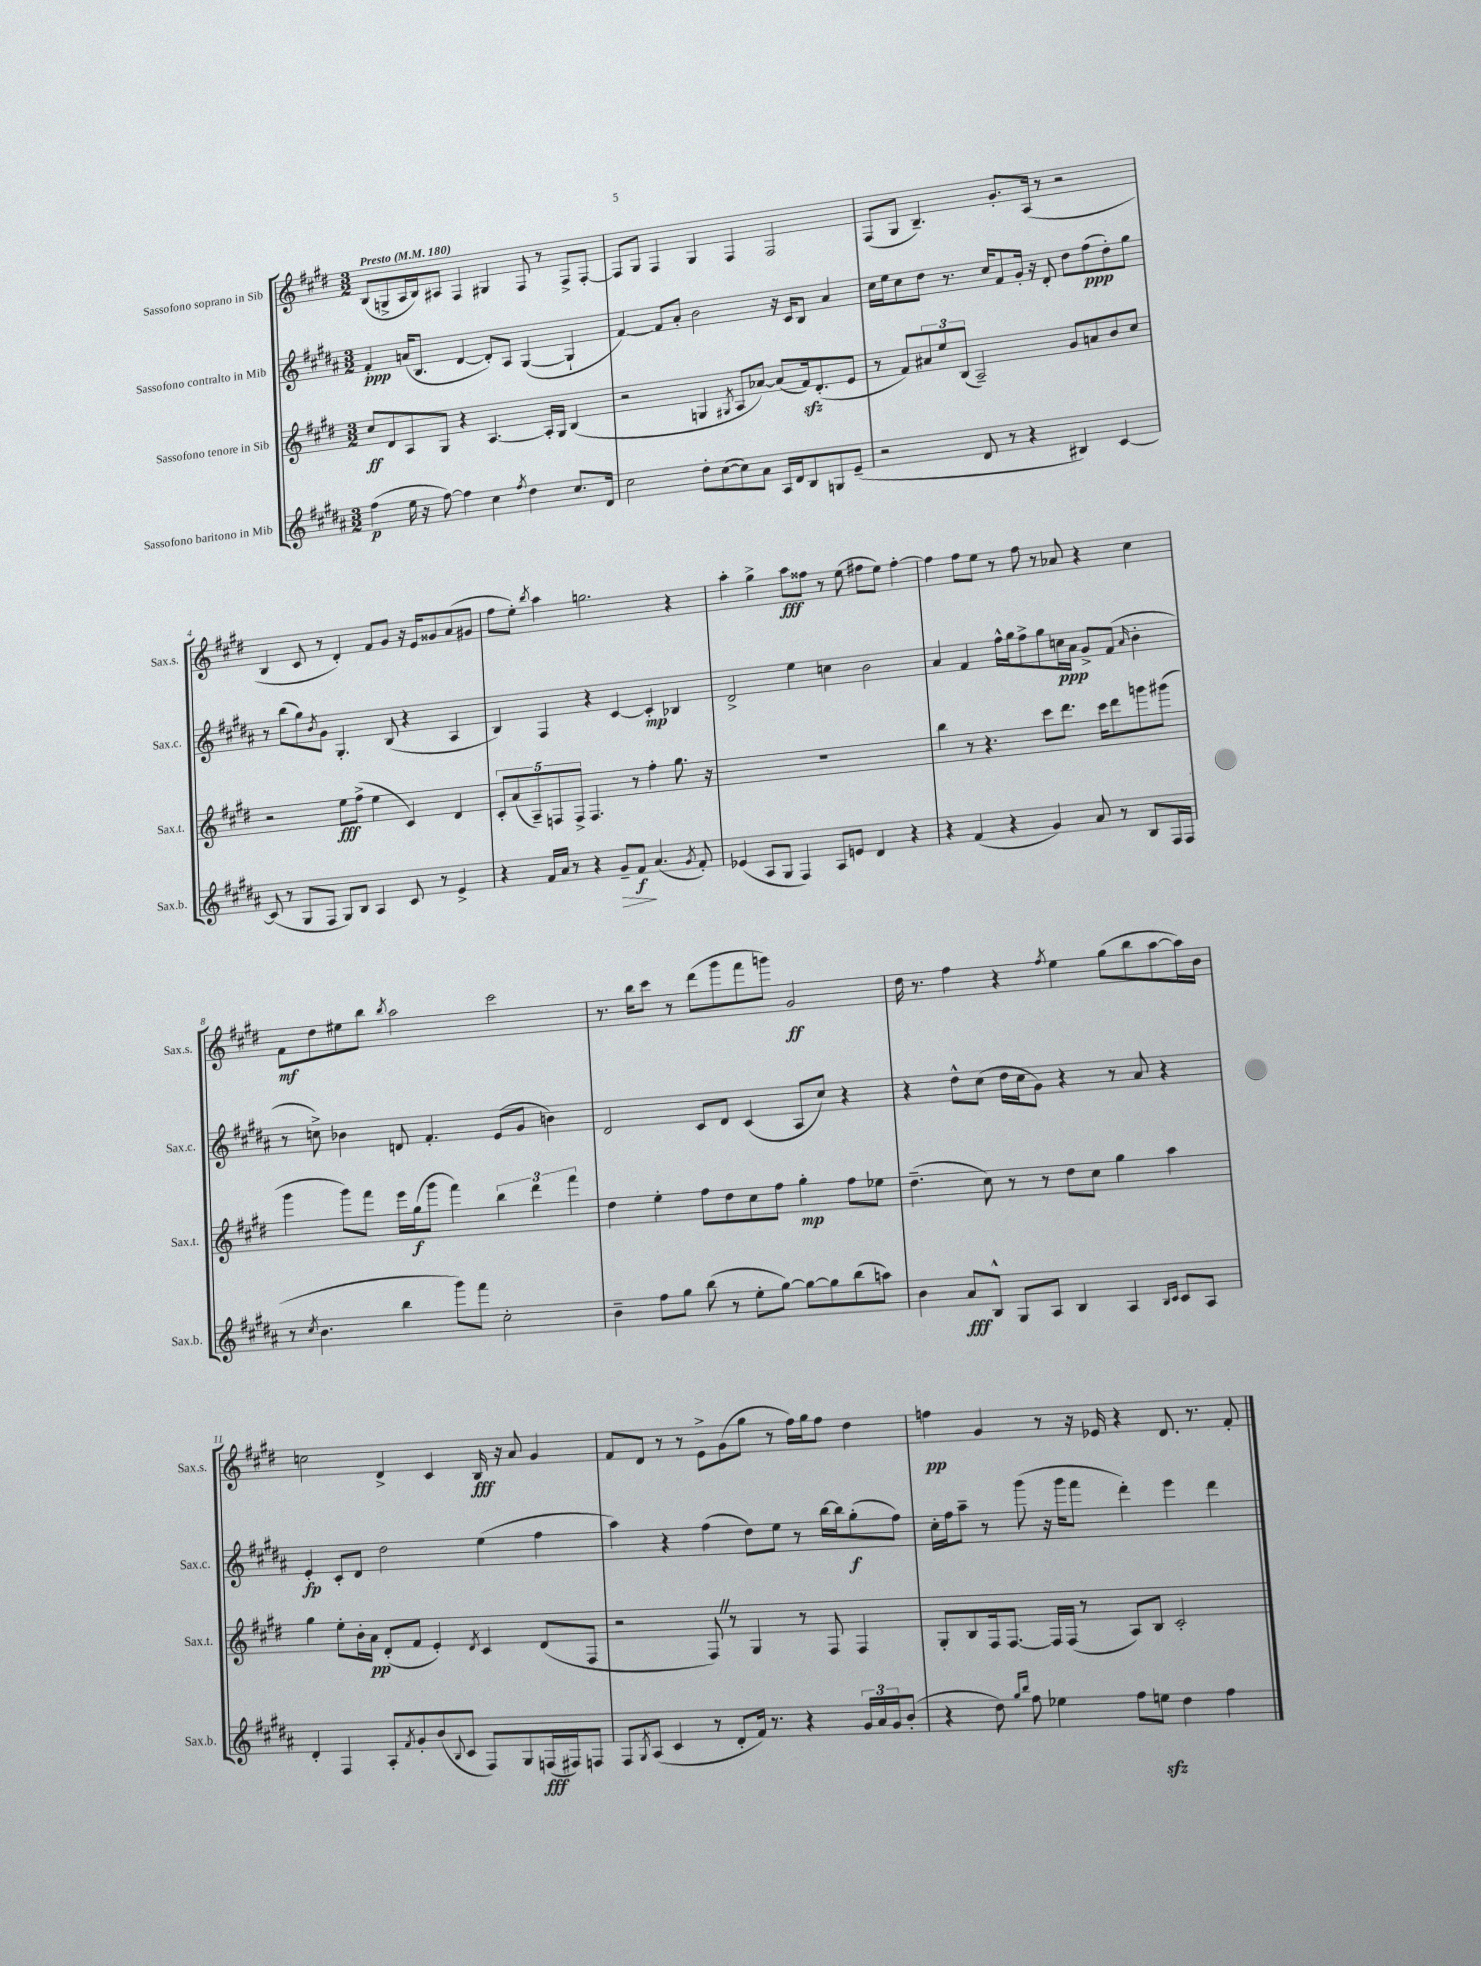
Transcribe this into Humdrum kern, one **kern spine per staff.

**kern	**dynam	**kern	**dynam	**kern	**dynam	**kern	**dynam
*part4	*part4	*part3	*part3	*part2	*part2	*part1	*part1
*staff4	*staff4	*staff3	*staff3	*staff2	*staff2	*staff1	*staff1
*I"Sassofono baritono in Mib	*	*I"Sassofono tenore in Sib	*	*I"Sassofono contralto in Mib	*	*I"Sassofono soprano in Sib	*
*I'Sax.b.	*	*I'Sax.t.	*	*I'Sax.c.	*	*I'Sax.s.	*
*clefG2	*	*clefG2	*	*clefG2	*	*clefG2	*
*k[f#c#g#d#a#]	*	*k[f#c#g#d#]	*	*k[f#c#g#d#a#]	*	*k[f#c#g#d#]	*
*M3/2	*	*M3/2	*	*M3/2	*	*M3/2	*
*MM180	*	*MM180	*	*MM180	*	*MM180	*
=1	=1	=1	=1	=1	=1	=1	=1
!	!	!	!	!	!	!LO:TX:a:B:t=Presto	!
(4ff#\	p	8cc#/L	ff	4f#'/	ppp	(8B/L	.
.	.	8d#/	.	.	.	8Gn^/	.
16ee\	.	8A/	.	(16an/KL	.	16A/L	.
16r	.	.	.	8.B/J	.	16B/J)	.
[8ff#\)	.	8G#/J	.	.	.	8A#X/J	.
4ff#\]	.	4r	.	[4d#/	.	4F#/	.
4cc#\	.	[4.A/	.	8d#'/L])	.	4G#X/	.
.	.	.	.	8A#/J	.	.	.
8qff#/	.	.	.	.	.	.	.
4dd#\	.	.	.	([4G#/	.	8F#/	.
.	.	16A'/LL]	.	.	.	8r	.
.	.	16G#/JJ	.	.	.	.	.
8.cc#/L	.	(4B/	.	4G#`/]	.	8F#^/L	.
.	.	.	.	.	.	[8F#'/J	.
16d#/Jk	.	.	.	.	.	.	.
=2	=2	=2	=2	=2	=2	=2	=2
2cc#\	.	2r	.	[4f#/)	.	8F#/L]	.
.	.	.	.	.	.	8G#/J	.
.	.	.	.	8f#/L]	.	4F#/	.
.	.	.	.	8a#'/J	.	.	.
8dd#'\L	.	4Gn/	.	2b\	.	4G#/	.
([8cc#\	.	.	.	.	.	.	.
.	.	8qG#X/	.	.	.	.	.
8cc#\])	.	8A/L	.	.	.	4F#/	.
8a#\J	.	[8a-X/J)	.	.	.	.	.
16A#/LL	.	(8a-/L]	.	16r	.	2F#/	.
16d#/J	.	.	.	16c#/KL	.	.	.
8B/	.	16f#zz/k)	.	8B/J	.	.	.
.	.	(8.d#'/	.	.	.	.	.
8Gn/	.	.	.	4a#/	.	.	.
(8e~/J	.	8e/J	.	.	.	.	.
=3	=3	=3	=3	=3	=3	=3	=3
2r	.	8r	.	16cc#\LL	.	(8F#/L	.
.	.	.	.	16ee\J	.	.	.
.	.	8f#/L)	.	8cc#\	.	8G#/J	.
.	.	12a#X/	.	8dd#\J	.	4.B~/)	.
.	.	12ee/	.	.	.	.	.
.	.	.	.	8.r	.	.	.
.	.	(12B/J	.	.	.	.	.
8d#/	.	2A~/)	.	.	.	.	.
.	.	.	.	16cc#/KL	.	.	.
8r	.	.	.	8f#/	.	8.g#'/L	.
4r	.	.	.	16g#'/Jk	.	.	.
.	.	.	.	16r	.	(16A/Jk	.
.	.	.	.	8d#'/	.	8r	.
4B#X/)	.	8g#/L	.	8dd#\L	.	2r	.
.	.	8an/	.	(8ff#\	ppp	.	.
[4c#/	.	8b/	.	8dd#'\)	.	.	.
.	.	8cc#/J	.	8gg#\J	.	.	.
!!LO:LB:g=z
=4	=4	=4	=4	=4	=4	=4	=4
(8c#/]	.	2r	.	8r	.	4B/	.
8r	.	.	.	(8bb\L	.	.	.
8G#/L	.	.	.	8gg#\)	.	8c#/	.
.	.	.	.	8qb/	.	.	.
8F#/J	.	.	.	8g#\J	.	8r	.
8G#/L)	.	8ee\L	fff	4.G#'/	.	4d#'/)	.
8B/J	.	(8ff#^\J	.	.	.	.	.
4A#/	.	4ee\	.	.	.	8f#/L	.
.	.	.	.	(8B/	.	8g#/J	.
8c#/	.	4c#/)	.	4r	.	16r	.
.	.	.	.	.	.	16e/KL	.
8r	.	.	.	.	.	8g##X/	.
4e^/	.	4d#/	.	4A#/	.	(8a/	.
.	.	.	.	.	.	8g#X/J	.
=5	=5	=5	=5	=5	=5	=5	=5
4r	.	10c#'/L	.	4B/)	.	8ff#\L	.
.	.	(10a/	.	.	.	.	.
.	.	.	.	.	.	8ee'\J)	.
.	.	10A~/)	.	.	.	.	.
.	.	.	.	.	.	8qbb/	.
16f#/LL	.	.	.	4F#/	.	4aa\	.
.	.	10Fn/	.	.	.	.	.
16a#/JJ	.	.	.	.	.	.	.
8r	.	.	.	.	.	.	.
.	.	10F^/J	.	.	.	.	.
4r	.	4.F/	.	4r	.	2.ggn\	.
!	!LO:HP:b	!	!	!	!	!	!
8g#~/L	>	.	.	[4c#/	.	.	.
8f#/J	f	8r	.	.	.	.	.
(4.a#/	]	4ff#'\	.	4c#'/]	mp	.	.
.	.	8.gg#\	.	4B-X/	.	4r	.
8qg#/	.	.	.	.	.	.	.
8f#'/)	.	.	.	.	.	.	.
.	.	16r	.	.	.	.	.
=6	=6	=6	=6	=6	=6	=6	=6
(4e-X/	.	1.r	.	2d#^/	.	4aa'\	.
8A#/L	.	.	.	.	.	4gg#^\	.
8G#/J	.	.	.	.	.	.	.
4F#/)	.	.	.	4ee\	.	8aa\L	fff
.	.	.	.	.	.	8ff##X\J	.
8A#/L	.	.	.	4ccn\	.	8r	.
8en/J	.	.	.	.	.	(8ee\	.
4d#/	.	.	.	2b\	.	8ff#X\L	.
.	.	.	.	.	.	8ee\J)	.
4r	.	.	.	.	.	[4ff#'\	.
=7	=7	=7	=7	=7	=7	=7	=7
4r	.	4bb\	.	4a#/	.	4ff#\]	.
(4f#/	.	8r	.	4f#/	.	8ff#\L	.
.	.	4.r	.	.	.	8ee\J	.
4r	.	.	.	16ff#^^\LL	.	8r	.
.	.	.	.	16gg#\J	.	.	.
.	.	.	.	8ff#^\	.	8ff#\	.
4g#/)	.	8ccc#\L	.	8gg#\	.	8r	.
.	.	8.ddd#\J	.	16ccn\L	ppp	8a-X/	.
.	.	.	.	16a#\JJ	.	.	.
8a#/	.	.	.	8g#^/L	.	4r	.
.	.	16ccc#\KL	.	.	.	.	.
8r	.	8ddd#\	.	(8f#/J	.	.	.
.	.	.	.	16qqa#/	.	.	.
8B/L	.	8gggn\	.	4b'\	.	4cc#\	.
16F#/L	.	(8ggg#X\J	.	.	.	.	.
(16F#/JJ	.	.	.	.	.	.	.
!!LO:LB:g=z
=8	=8	=8	=8	=8	=8	=8	=8
8r	.	4ggg#\	.	8r	.	8f#\L	mf
8qcc#/	.	.	.	.	.	.	.
4.b\	.	.	.	8ccn^\)	.	8dd#\	.
.	.	8ggg#\L)	.	4b-X\	.	8ee#X\	.
.	.	8fff#\J	.	.	.	8bb\J	.
.	.	.	.	.	.	8qbb/	.
4bb\	.	16eee\LL	.	8dn/	.	2aa\	.
.	.	(16gg#\J	f	.	.	.	.
.	.	8ggg#\J	.	4.f#'/	.	.	.
8ggg#\L)	.	4fff#\)	.	.	.	.	.
8fff#\J	.	.	.	.	.	.	.
2cc#'\	.	6bb\	.	(8e/L	.	2ccc#\	.
.	.	.	.	8g#/J	.	.	.
.	.	6ddd#\	.	.	.	.	.
.	.	.	.	4bn\)	.	.	.
.	.	6fff#\	.	.	.	.	.
=9	=9	=9	=9	=9	=9	=9	=9
4b~\	.	4dd#\	.	2d#/	.	8.r	.
.	.	.	.	.	.	16bb\KL	.
8ff#\L	.	4ee'\	.	.	.	8ccc#\J	.
8gg#\J	.	.	.	.	.	8r	.
(8bb\	.	8ff#\L	.	8c#/L	.	(8ddd#\L	.
8r	.	8dd#\	.	8d#/J	.	8ggg#\	.
8ee'\L	.	8cc#\	.	(4c#/	.	8fff#\	.
[8gg#\J)	.	8ff#\J	.	.	.	8gggn\J)	.
8gg#\L_	.	4gg#'\	mp	8A#/L	.	2g#/	ff
8gg#\]	.	.	.	8cc#/J)	.	.	.
(8bb\	.	8ff#\L	.	4r	.	.	.
8aan\J)	.	8ee-X\J	.	.	.	.	.
=10	=10	=10	=10	=10	=10	=10	=10
4b\	.	(4.dd#~\	.	4r	.	16dd#\	.
.	.	.	.	.	.	8.r	.
8a#/L	fff	.	.	8dd#^^\L	.	4ff#\	.
8B^^/J	.	8cc#\)	.	(8cc#\J	.	.	.
8G#/L	.	8r	.	16dd#\LL	.	4r	.
.	.	.	.	16cc#\J	.	.	.
8A#/J	.	8r	.	8g#\J)	.	.	.
.	.	.	.	.	.	8qff#/	.
4B/	.	8dd#\L	.	4r	.	4ee\	.
.	.	8cc#\J	.	.	.	.	.
4A#/	.	4gg#\	.	8r	.	(8gg#\L	.
.	.	.	.	8a#/	.	8bb\	.
16qqB/LL	.	.	.	.	.	.	.
16qqc#/JJ	.	.	.	.	.	.	.
8c#/L	.	4aa\	.	4r	.	[8aa\	.
8A#/J	.	.	.	.	.	16aa\L])	.
.	.	.	.	.	.	16b\JJ	.
!!LO:LB:g=z
=11	=11	=11	=11	=11	=11	=11	=11
4d#'/	.	4gg#\	.	4e'/	fp	2ccn\	.
4F#/	.	8ee'\L	.	8c#'/L	.	.	.
.	.	16b'\L	.	8d#/J	.	.	.
.	.	16a\JJ	pp	.	.	.	.
8A#'/L	.	(8d#'/L	.	2dd#\	.	4d#^/	.
8qf#/	.	.	.	.	.	.	.
8g#'/	.	8f#/J	.	.	.	.	.
(8b/	.	4e'/)	.	.	.	4c#/	.
8qqB/	.	.	.	.	.	.	.
8c#/J	.	.	.	.	.	.	.
.	.	8qd#/	.	.	.	.	.
8F#/L)	.	4c#/	.	(4ee\	.	16B/	fff
.	.	.	.	.	.	16r	.
8G#/	.	.	.	.	.	8a/	.
(16Fn/L	fff	(8d#/L	.	4ff#\	.	4g#/	.
16F#X/J)	.	.	.	.	.	.	.
8Fn/J	.	8F#/J	.	.	.	.	.
=12	=12	=12	=12	=12	=12	=12	=12
8F#/L	.	2r	.	4aa#\)	.	8f#/L	.
8qG#/	.	.	.	.	.	.	.
(8A#/J	.	.	.	.	.	8d#/J	.
4c#/	.	.	.	4r	.	8r	.
.	.	.	.	.	.	8r	.
8r	.	8F#Z/)	.	(4ff#\	.	8e^\L	.
8d#'/L	.	8r	.	.	.	(8g#\	.
16f#/Jk)	.	4G#/	.	8dd#\L)	.	8gg#\J	.
8.r	.	.	.	.	.	.	.
.	.	.	.	8ee\J	.	8r	.
4r	.	8r	.	8r	.	16ff#\LL)	.
.	.	.	.	.	.	16gg#\J	.
.	.	8F#/	.	[16bb\LL	.	8ff#\J	.
.	.	.	.	16bb\J]	.	.	.
24g#/LL	.	4F#/	.	(8gg#'\	f	4dd#\	.
24a#/	.	.	.	.	.	.	.
24g#/J	.	.	.	.	.	.	.
(8b'/J	.	.	.	8ff#\J)	.	.	.
=13	=13	=13	=13	=13	=13	=13	=13
4r	.	8G#'/L	.	16cc#'\LL	.	4ffn\	pp
.	.	.	.	16ff#\J	.	.	.
.	.	8B/	.	8aa#~\J	.	.	.
8dd#\)	.	16F#/k	.	8r	.	4g#/	.
.	.	[8.F#/J	.	.	.	.	.
16qqgg#/LL	.	.	.	.	.	.	.
16qqbb/JJ	.	.	.	.	.	.	.
8ff#\	.	.	.	(8ggg#\	.	.	.
4ee-X\	.	16F#/LL]	.	16r	.	8r	.
.	.	(16F#/JJ	.	16ggg#\KL	.	.	.
.	.	8r	.	8fff#\J	.	16r	.
.	.	.	.	.	.	16e-X/	.
8ff#\L	.	8A/L)	.	4ddd#'\)	.	4r	.
8eenzz\J	.	8B/J	.	.	.	.	.
4dd#\	.	2c#'/	.	4eee\	.	8.d#/	.
.	.	.	.	.	.	8.r	.
4ff#\	.	.	.	4ddd#\	.	.	.
.	.	.	.	.	.	8f#'/	.
==	==	==	==	==	==	==	==
*-	*-	*-	*-	*-	*-	*-	*-
